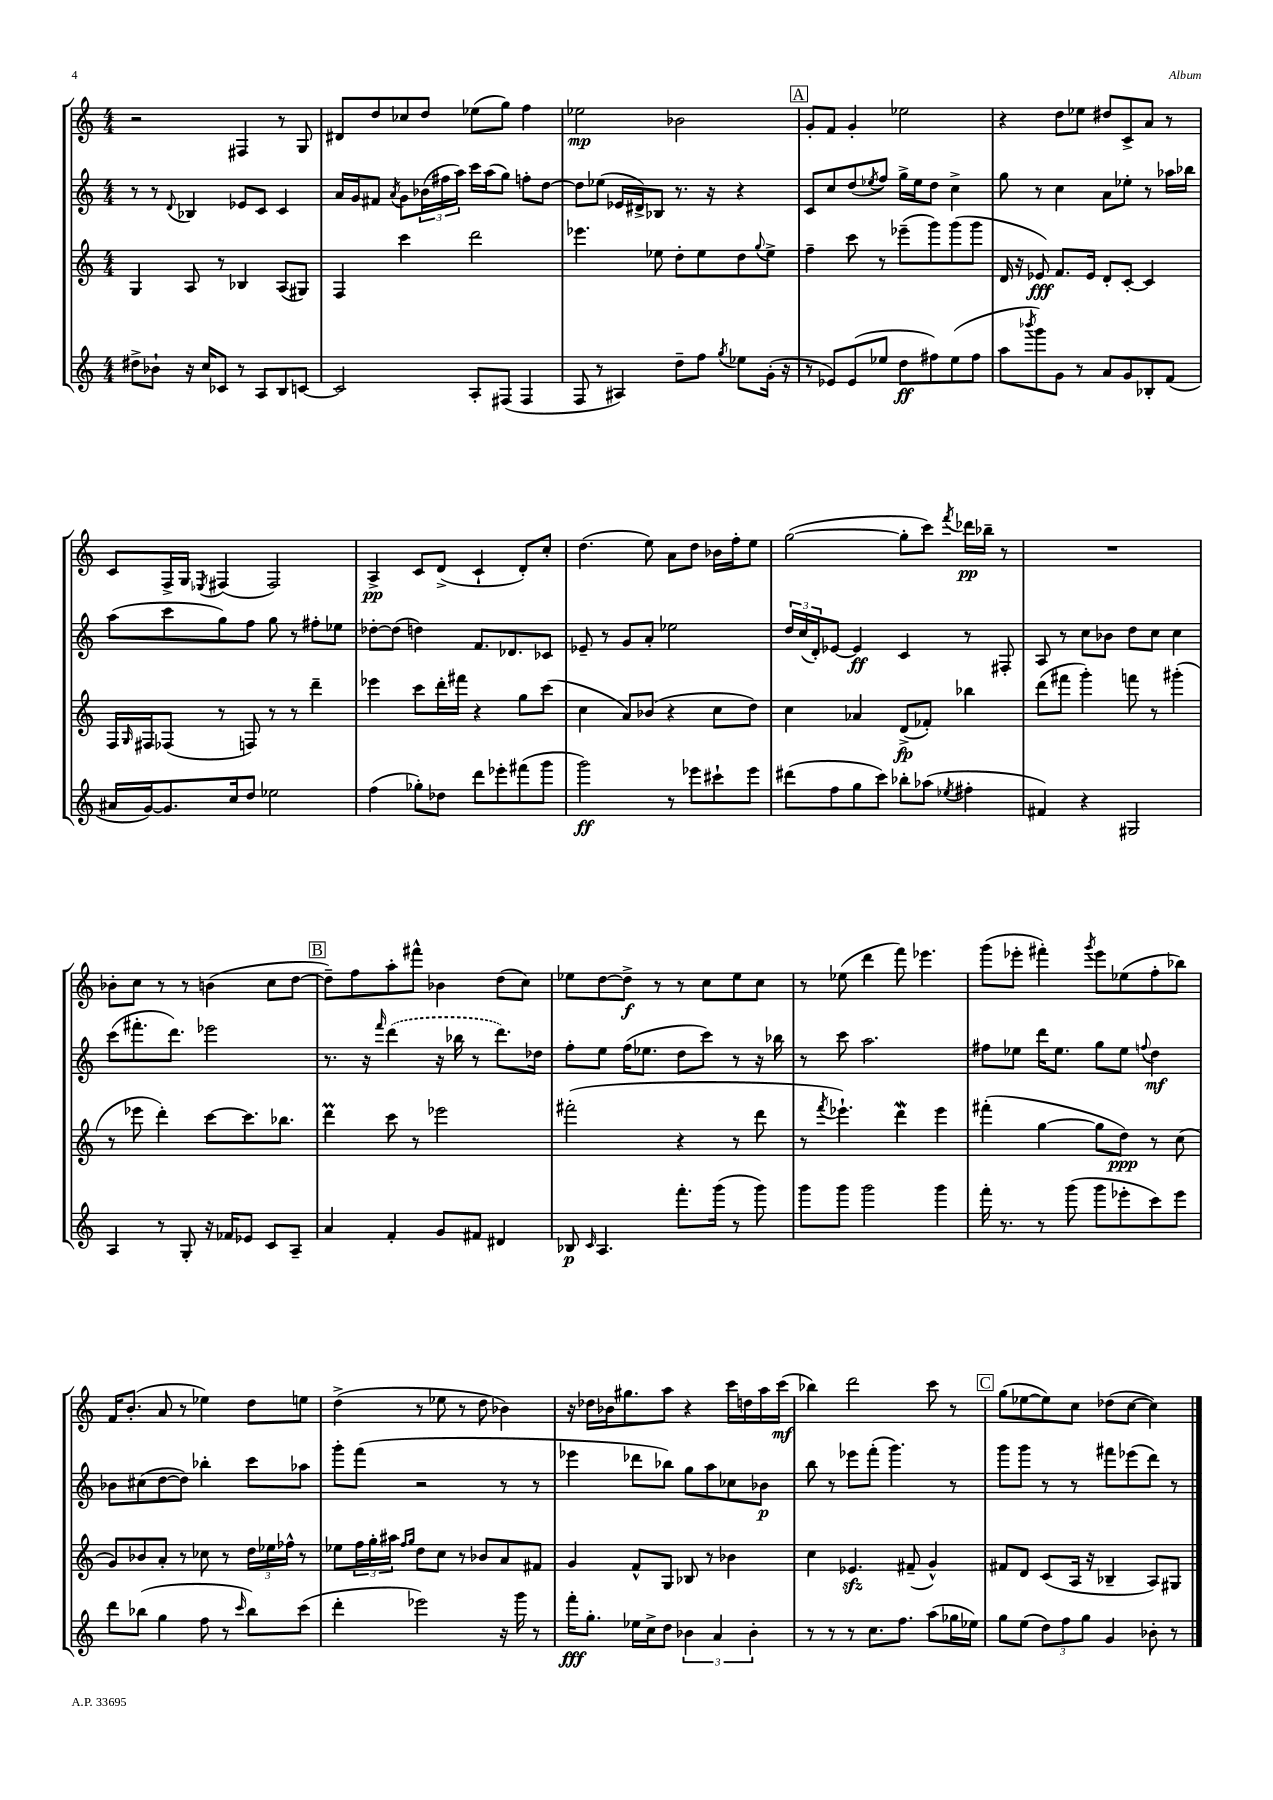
<<
\new StaffGroup <<
\new Staff = "s0" {
    \clef treble \key c \major \numericTimeSignature \time 4/4
    r2 fis4 r8 g8 |
    dis'8 d''8 ces''8 d''8 ees''8( g''8) f''4 |
    ees''2\mp bes'2 |
    \mark \markup { \box "A" } g'8-. f'8 g'4-. ees''2 |
    r4 d''8 ees''8 dis''8 c'8-> a'8 r8 |
    c'8 f16-> g16 \acciaccatura { ees8 } fis4( fis2) |
    a4->\pp c'8 d'8->( c'4-! d'8-.) c''8-. |
    d''4.( e''8) a'8 d''8 bes'16 f''16-. e''8 |
    g''2~( g''8-. c'''8) \acciaccatura { f'''8 } des'''16\pp bes''16-- r8 |
    R1 |
    bes'8-. c''8 r8 r8 b'4( c''8 d''8~ |
    \mark \markup { \box "B" } d''8--) f''8 a''8-. fis'''8-^ bes'4 d''8( c''8) |
    ees''8 d''8~ d''8->\f r8 r8 c''8 ees''8 c''8 |
    r8 ees''8( d'''4 f'''8) ees'''4. |
    g'''8( ees'''8-. fis'''4-.) \acciaccatura { g'''8 } ees'''8 ees''8( f''8-. bes''8) |
    f'16 b'8.-.( a'8 r8 ees''4) d''8 e''8 |
    d''4->( r8 ees''8 r8 d''8 bes'4) |
    r16 des''16 bes'16 gis''8. a''8 r4 c'''16 d''16 a''16 c'''16\mf( |
    bes''4) d'''2 c'''8 r8 |
    \mark \markup { \box "C" } g''8( ees''8~ ees''8) c''8 des''8( c''8~ c''4) \bar "|." |
}
\new Staff = "s1" {
    \clef treble \key c \major \numericTimeSignature \time 4/4
    r8 r8 \appoggiatura { d'8 } bes4 ees'8 c'8 c'4 |
    a'16 g'16 fis'8 \acciaccatura { a'8 } g'8 \tuplet 3/2 { bes'16( fis''16 a''16) } c'''16 a''16( g''8) f''8-. d''8~ |
    d''8 ees''8( ees'16 dis'16->) bes8 r8. r16 r4 |
    \mark \markup { \box "A" } c'8 c''8 d''8( \acciaccatura { ees''8 } f''8) g''16-> ees''16 d''8 c''4-> |
    g''8 r8 c''4 a'8 ees''8-. r8 aes''16 bes''16 |
    a''8( c'''8 g''8) f''8 g''8 r8 fis''8-. ees''8 |
    des''8~-. des''8( d''4) f'8. des'8. ces'8 |
    ees'8-- r8 g'8 a'8-. ees''2 |
    \tuplet 3/2 { d''16 c''16( d'16-.) } ees'8~ ees'4\ff c'4 r8 fis8-. |
    a8 r8 c''8 bes'8 d''8 c''8 c''4 |
    c'''8( fis'''8.-. d'''8.) ees'''2 |
    \mark \markup { \box "B" } r8. r16 \grace { f'''16 } \once \slurDashed d'''4( r16 bes''16 r8 d'''8.) des''16 |
    f''8-. e''8 f''16( ees''8. d''8 c'''8) r8 r16 bes''16 |
    r8 c'''8 a''2. |
    fis''8 ees''8 d'''16 ees''8. g''8 ees''8 \appoggiatura { f''8 } d''4\mf |
    bes'8 cis''8( d''8~ d''8) bes''4-. c'''8 aes''8 |
    g'''8-. f'''8( r2 r8 r8 |
    ees'''4 des'''8 bes''8) g''8 a''8 ces''8 bes'8\p |
    b''8 r8 ees'''8 f'''8-.( g'''4.) r8 |
    \mark \markup { \box "C" } g'''8 g'''8 r8 r8 fis'''8 ees'''8( d'''8) r8 \bar "|." |
}
\new Staff = "s2" {
    \clef treble \key c \major \numericTimeSignature \time 4/4
    g4 a8 r8 bes4 a8( gis8) |
    f4 c'''4 d'''2 |
    ees'''4. ees''8 d''8-. ees''8 d''8 \appoggiatura { g''8 } ees''8-> |
    \mark \markup { \box "A" } f''4-- c'''8 r8 ees'''8--( g'''8) g'''8( g'''8 |
    d'16 r16 ees'8\fff) f'8. ees'16 d'8-. c'8~-. c'4 |
    f16 \grace { g16 } fis16 fes8( r8 f8) r8 r8 d'''4-- |
    ees'''4 c'''8 d'''16-. fis'''16 r4 g''8 c'''8( |
    c''4 a'8) bes'8( r4 c''8 d''8) |
    c''4 aes'4 d'8->\fp( fes'8-.) bes''4 |
    d'''8( fis'''8 g'''4-.) f'''8 r8 gis'''4-.( |
    r8 ees'''8 d'''4-.) c'''8~ c'''8. bes''8. |
    \mark \markup { \box "B" } d'''4\prall c'''8 r8 ees'''2 |
    fis'''2-.( r4 r8 d'''8 |
    r8 \acciaccatura { f'''8 } ees'''4.-!) d'''4\mordent ees'''4 |
    fis'''4-.( g''4~ g''8 d''8\ppp) r8 c''8( |
    g'8) bes'8 a'8-. r8 ces''8 r8 \tuplet 3/2 { d''16 ees''16 fes''16-^ } r8 |
    ees''8 \tuplet 3/2 { f''16 g''16-. ais''16 } \grace { f''16 g''16 } d''8 c''8 r8 bes'8 a'8 fis'8 |
    g'4 f'8-^ g8 bes8 r8 bes'4 |
    c''4 ees'4.\sfz fis'8--( g'4-^) |
    \mark \markup { \box "C" } fis'8 d'8 c'8( a16 r16 bes4-- a8) gis8 \bar "|." |
}
\new Staff = "s3" {
    \clef treble \key c \major \numericTimeSignature \time 4/4
    dis''8-> bes'8-! r16 c''16 ces'8 r8 a8 b8 c'8~ |
    c'2 a8-. fis8( fis4 |
    f8 r8 ais4) d''8-- f''8 \acciaccatura { g''8 } ees''8 g'16-.( r16 |
    \mark \markup { \box "A" } r8 ees'8) ees'8( ees''8 d''8\ff fis''8) ees''8( fis''8 |
    a''8 \acciaccatura { bes'''8 } g'''8) g'8 r8 a'8 g'8 bes8-. f'8( |
    ais'16 g'16~) g'8. c''16 d''8 ees''2 |
    f''4( ges''8-.) des''8 d'''8 ees'''8-. fis'''8( g'''8 |
    g'''2\ff) r8 ees'''8 cis'''8-! ees'''8 |
    dis'''8( f''8 g''8 c'''8) bes''8-. aes''8( \acciaccatura { ees''8 } fis''4-. |
    fis'4) r4 gis2 |
    a4 r8 g8-. r16 fes'16 ees'8 c'8 a8-- |
    \mark \markup { \box "B" } a'4 f'4-. g'8 fis'8 dis'4 |
    bes8\p \grace { c'16 } a4. f'''8.-. g'''16( r8 g'''8) |
    g'''8 g'''8 g'''2 g'''4 |
    f'''16-. r8. r8 g'''8( g'''8 ees'''8-. c'''8) ees'''8 |
    d'''8 bes''8( g''4 f''8 r8 \grace { c'''16 } bes''8) c'''8( |
    d'''4-. ees'''2) r16 g'''16 r8 |
    f'''16-.\fff g''8.-. ees''16 c''16-> d''8 \tuplet 3/2 { bes'4 a'4 bes'4-. } |
    r8 r8 r8 c''8. f''8. a''8( ges''16 ees''16) |
    \mark \markup { \box "C" } g''8 e''8( \tuplet 3/2 { d''8) f''8 g''8 } g'4 bes'8-. r8 \bar "|." |
}
>>
>>
\layout { \context { \Score \remove "Bar_number_engraver" } }
